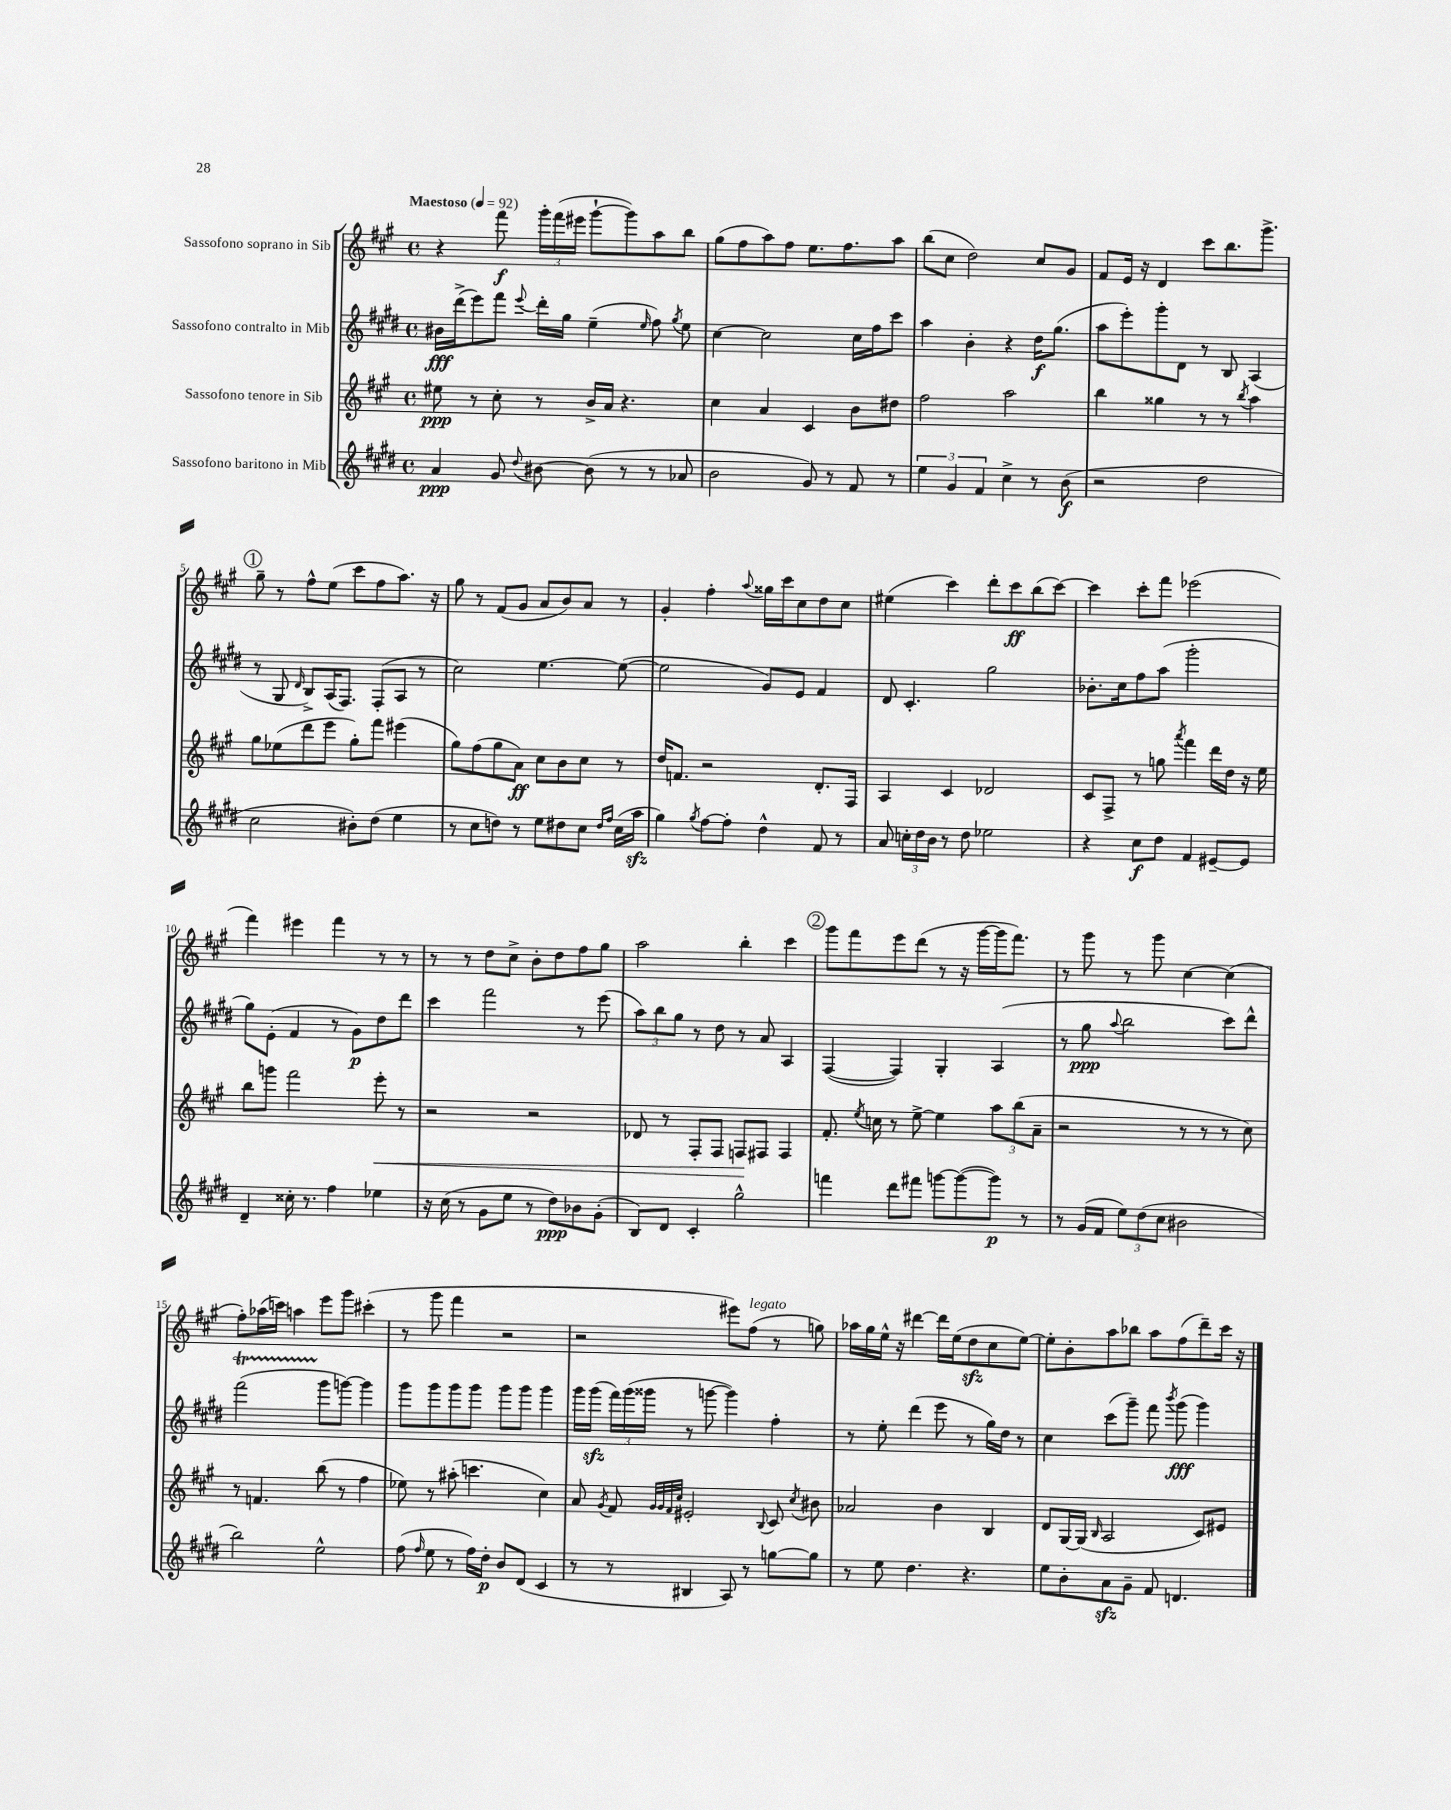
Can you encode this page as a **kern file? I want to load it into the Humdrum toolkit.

**kern	**dynam	**kern	**dynam	**kern	**dynam	**kern	**dynam
*part4	*part4	*part3	*part3	*part2	*part2	*part1	*part1
*staff4	*staff4	*staff3	*staff3	*staff2	*staff2	*staff1	*staff1
*I"Sassofono baritono in Mib	*	*I"Sassofono tenore in Sib	*	*I"Sassofono contralto in Mib	*	*I"Sassofono soprano in Sib	*
*clefG2	*	*clefG2	*	*clefG2	*	*clefG2	*
*k[f#c#g#d#]	*	*k[f#c#g#]	*	*k[f#c#g#d#]	*	*k[f#c#g#]	*
*M4/4	*	*M4/4	*	*M4/4	*	*M4/4	*
*met(c)	*	*met(c)	*	*met(c)	*	*met(c)	*
*MM92	*	*MM92	*	*MM92	*	*MM92	*
=1	=1	=1	=1	=1	=1	=1	=1
!	!	!	!	!	!	!LO:TX:a:B:t=Maestoso	!
4a/	ppp	8ee#X\	ppp	16b#X\LL	fff	4r	.
.	.	.	.	(16ddd#^\J	.	.	.
.	.	8r	.	8eee\)	.	.	.
8g#/	.	8cc#'\	.	8fff#\J	.	8fff#\	f
8qqdd#/	.	.	.	8qqeee/	.	.	.
[8b#X\	.	8r	.	16ddd#'\LL	.	24ggg#'\LL	.
.	.	.	.	.	.	(24fff#\	.
.	.	.	.	16gg#\JJ	.	.	.
.	.	.	.	.	.	24eee#X\JJ	.
(8b#\]	.	16b^/LL	.	(4ee~\	.	[8ggg#`\L	.
.	.	16a/JJ	.	.	.	.	.
8r	.	4.r	.	.	.	8ggg#\])	.
.	.	.	.	16qqee/	.	.	.
8r	.	.	.	8ff#\)	.	8aa\	.
.	.	.	.	8qgg#/	.	.	.
8a-X/	.	.	.	8ee\	.	8bb\J	.
=2	=2	=2	=2	=2	=2	=2	=2
2b\	.	4cc#\	.	[4cc#\	.	(8gg#\L	.
.	.	.	.	.	.	8ff#\	.
.	.	4a/	.	2cc#\]	.	8aa\)	.
.	.	.	.	.	.	8ff#\J	.
8g#/)	.	4c#/	.	.	.	8.ee\L	.
8r	.	.	.	.	.	.	.
.	.	.	.	.	.	8.ff#\	.
8f#/	.	8b\L	.	16cc#\LL	.	.	.
.	.	.	.	16ff#\J	.	.	.
8r	.	8dd#X\J	.	8ccc#\J	.	8aa\J	.
=3	=3	=3	=3	=3	=3	=3	=3
6ee\	.	2ff#\	.	4aa\	.	(8bb\L	.
.	.	.	.	.	.	8cc#\J	.
6g#/	.	.	.	.	.	.	.
.	.	.	.	4b'\	.	2dd\)	.
6f#/	.	.	.	.	.	.	.
4cc#^\	.	2aa\	.	4r	.	.	.
8r	.	.	.	16dd#\KL	f	8cc#/L	.
.	.	.	.	(8.gg#\J	.	.	.
(8b\	f	.	.	.	.	8g#/J	.
=4	=4	=4	=4	=4	=4	=4	=4
2r	.	4bb\	.	8aa\L	.	8f#/L	.
.	.	.	.	8eee'\)	.	16e/Jk	.
.	.	.	.	.	.	16r	.
.	.	4gg##X\	.	8ggg#'\	.	4d/	.
.	.	.	.	8d#\J	.	.	.
2dd#\	.	8r	.	8r	.	8ccc#\L	.
.	.	8r	.	8B/	.	8.bb\	.
.	.	8qbb/	.	.	.	.	.
.	.	4aa\	.	(4A/	.	.	.
.	.	.	.	.	.	8.ggg#^\J	.
!!LO:LB:g=z
!!LO:REH:place=s1:t=1
=5	=5	=5	=5	=5	=5	=5	=5
2cc#\	.	8gg#\L	.	8r	.	8gg#~\	.
.	.	(8ee-X\	.	8G#/	.	8r	.
.	.	.	.	16qqd#/	.	.	.
.	.	8ddd\	.	8B^/L)	.	8ff#^^\L	.
.	.	8eee\J	.	(16A/K	.	(8ee\J	.
.	.	.	.	8.F#/J)	.	.	.
8b#X'\L)	.	8gg#'\L)	.	.	.	8ccc#\L	.
(8dd#\J	.	8fff#\J	.	(8F#'/L	.	8ff#\	.
4ee\	.	(4eee#X\	.	8A/J	.	8.aa\J)	.
.	.	.	.	8r	.	.	.
.	.	.	.	.	.	16r	.
=6	=6	=6	=6	=6	=6	=6	=6
8r	.	8gg#\L)	.	2cc#\)	.	8gg#\	.
8cc#\L	.	(8ff#\	.	.	.	8r	.
8ddn\J)	.	8gg#\	.	.	.	(8f#/L	.
8r	.	8a\J)	ff	.	.	8g#/J	.
8ee\L	.	8cc#\L	.	[4.ee\	.	8a/L	.
8dd#X\	.	8b\	.	.	.	8b/)	.
8cc#\J	.	8cc#\J	.	.	.	8a/J	.
16qqdd#/LL	.	.	.	.	.	.	.
16qqff#/JJ	.	.	.	.	.	.	.
(16cc#\LL	.	8r	.	(8ee\_	.	8r	.
16aazz\JJ	.	.	.	.	.	.	.
=7	=7	=7	=7	=7	=7	=7	=7
4gg#\)	.	16dd/KL	.	2ee\]	.	4g#'/	.
.	.	8.fn/J	.	.	.	.	.
8qgg#/	.	.	.	.	.	.	.
[8ff#\L	.	2r	.	.	.	4ff#'\	.
8ff#'\J]	.	.	.	.	.	.	.
.	.	.	.	.	.	8qqaa/	.
4dd#^^\	.	.	.	8g#/L)	.	16gg##X\LL	.
.	.	.	.	.	.	16ccc#\J	.
.	.	.	.	8e/J	.	8cc#\	.
8f#/	.	8.d'/L	.	4f#/	.	8dd\	.
8r	.	.	.	.	.	8cc#\J	.
.	.	16F#/Jk	.	.	.	.	.
=8	=8	=8	=8	=8	=8	=8	=8
8a/	.	4A/	.	8d#/	.	(4ee#X\	.
24ccn'\LL	.	.	.	4.c#'/	.	.	.
24dd#\	.	.	.	.	.	.	.
24b\JJ	.	.	.	.	.	.	.
8r	.	4c#/	.	.	.	4ccc#\)	.
8dd#\	.	.	.	.	.	.	.
2ee-X\	.	2d-X/	.	2gg#\	.	8ddd'\L	.
.	.	.	.	.	.	8ccc#\	ff
.	.	.	.	.	.	(8bb\	.
.	.	.	.	.	.	[8ccc#\J)	.
=9	=9	=9	=9	=9	=9	=9	=9
4r	.	8c#/L	.	8.b-X'\L	.	4ccc#\]	.
.	.	8F#^/J	.	.	.	.	.
.	.	.	.	16cc#\k	.	.	.
8cc#\L	f	8r	.	8ff#\	.	8ccc#'\L	.
8dd#\J	.	8ggn\	.	(8aa\J	.	8fff#\J	.
.	.	8qaaa/	.	.	.	.	.
4f#/	.	4fff#\	.	2ggg#'\	.	(2eee-X\	.
[8e#X~/L	.	16ddd\LL	.	.	.	.	.
.	.	16dd\JJ	.	.	.	.	.
8e#/J]	.	16r	.	.	.	.	.
.	.	16ee\	.	.	.	.	.
!!LO:LB:g=z
=10	=10	=10	=10	=10	=10	=10	=10
4d#~/	.	8bb\L	.	8gg#\L)	.	4fff#\)	.
.	.	8gggn\J	.	(8e'\J	.	.	.
16cc##X'\	.	2fff#\	.	4f#/	.	4eee#X\	.
8.r	.	.	.	.	.	.	.
4ff#\	.	.	.	8r	.	4fff#\	.
.	.	.	.	8g#\L)	p	.	.
!	!	!	!LO:HP:b	!	!	!	!
4ee-X\	.	8eee'\	<	8dd#\	.	8r	.
.	.	8r	.	8ddd#\J	.	8r	.
=11	=11	=11	=11	=11	=11	=11	=11
16r	.	2r	.	4ccc#\	.	8r	.
(16cc#\	.	.	.	.	.	.	.
8r	.	.	.	.	.	8r	.
8g#\L	.	.	.	2fff#\	.	8dd\L	.
8ee\J	.	.	.	.	.	8cc#^\J	.
8r	.	2r	.	.	.	8b'\L	.
8dd#\L)	ppp	.	.	.	.	8dd\	.
8b-X\	.	.	.	8r	.	8ff#\	.
(8g#'\J	.	.	.	(8eee\	.	8gg#\J	.
=12	=12	=12	=12	=12	=12	=12	=12
8B/L)	.	8d-X/	.	12aa\L)	.	2aa\	.
.	.	.	.	12bb\	.	.	.
8d#/J	.	8r	.	.	.	.	.
.	.	.	.	12gg#\J	.	.	.
4c#'/	.	8F#'/L	.	8r	.	.	.
.	.	8F#/J	.	8dd#\	.	.	.
2gg#^^\	.	8Fn/L	.	8r	.	4bb'\	.
.	.	8F#X/J	[	8a/	.	.	.
.	.	4F#/	.	4A/	.	4ccc#\	.
!!LO:REH:place=s1:t=2
=13	=13	=13	=13	=13	=13	=13	=13
4fffn\	.	8.f#'/	.	([4F#/	.	8ggg#\L	.
.	.	.	.	.	.	8fff#\	.
.	.	8qee/	.	.	.	.	.
.	.	16ccn\	.	.	.	.	.
8ddd#\L	.	8r	.	4F#/])	.	8eee\	.
8fff#X\J	.	[8ee^\	.	.	.	(8ddd\J	.
[8gggn\L	.	4ee\]	.	4G#'/	.	8r	.
(8ggg\_	.	.	.	.	.	16r	.
.	.	.	.	.	.	[16ggg#\LL	.
8ggg\J])	p	12aa\L	.	(4A/	.	16ggg#\J]	.
.	.	.	.	.	.	8.fff#\J)	.
.	.	(12bb\	.	.	.	.	.
8r	.	.	.	.	.	.	.
.	.	12a~\J	.	.	.	.	.
=14	=14	=14	=14	=14	=14	=14	=14
8r	.	2r	.	8r	.	8r	.
(16g#/LL	.	.	.	8gg#\	ppp	8ggg#\	.
16f#/JJ	.	.	.	.	.	.	.
.	.	.	.	8qqaa/	.	.	.
12ee\L)	.	.	.	2bb\	.	8r	.
(12dd#\	.	.	.	.	.	.	.
.	.	.	.	.	.	8ggg#\	.
12cc#\J	.	.	.	.	.	.	.
2b#X\	.	8r	.	.	.	[4cc#\	.
.	.	8r	.	.	.	.	.
.	.	8r	.	8ccc#\L)	.	(4cc#\]	.
.	.	8cc#\)	.	8ddd#^^\J	.	.	.
!!LO:LB:g=z
=15	=15	=15	=15	=15	=15	=15	=15
2bb\)	.	8r	.	(2fff#T\	.	8ff#'\L)	.
.	.	4.fn/	.	.	.	(16aa-X\L	.
.	.	.	.	.	.	16cccn\JJ)	.
.	.	.	.	.	.	4aan\	.
2ee^^\	.	(8bb\	.	8ggg#\L	.	8eee\L	.
.	.	8r	.	[8gggn\J)	.	8ggg#\J	.
.	.	4ff#\	.	4ggg\]	.	(4ccc#X'\	.
=16	=16	=16	=16	=16	=16	=16	=16
(8ff#\	.	8ee-X\)	.	8ggg#\L	.	8r	.
16qqff#/	.	.	.	.	.	.	.
8ee\	.	8r	.	8ggg#\	.	8ggg#\	.
8r	.	(8aa#X'\	.	8ggg#\	.	4fff#\	.
16ff#\LL)	.	4.cccn\	.	8ggg#\J	.	.	.
16dd#'\JJ	p	.	.	.	.	.	.
8b/L	.	.	.	8ggg#\L	.	2r	.
(8d#/J	.	.	.	8ggg#\J	.	.	.
4c#/	.	4cc#\)	.	4ggg#\	.	.	.
=17	=17	=17	=17	=17	=17	=17	=17
8r	.	8a/	.	16ggg#\LL	.	2r	.
.	.	.	.	(16ggg#zz\JJ	.	.	.
.	.	8qg#/	.	.	.	.	.
8r	.	8f#/	.	24fff#\LL)	.	.	.
.	.	.	.	(24ggg#\	.	.	.
.	.	.	.	24ggg##X\JJ	.	.	.
.	.	32qqg#/LLL	.	.	.	.	.
.	.	32qqg#/	.	.	.	.	.
.	.	32qqf#/	.	.	.	.	.
.	.	32qqcc#/JJJ	.	.	.	.	.
4B#X/	.	2e#X'/	.	8r	.	.	.
.	.	.	.	[8gggn\	.	.	.
8A/)	.	.	.	4ggg\])	.	8eee#X\L)	.
!	!	!	!	!	!	!LO:TX:a:i:t=legato	!
8r	.	.	.	.	.	(8ff#\J	.
.	.	8qqB/	.	.	.	.	.
[8ggn\L	.	8c#/	.	4ff#'\	.	8r	.
.	.	8qcc#/	.	.	.	.	.
8gg\J]	.	8b#X\	.	.	.	8ggn\)	.
=18	=18	=18	=18	=18	=18	=18	=18
8r	.	2a-X/	.	8r	.	16aa-X\LL	.
.	.	.	.	.	.	16gg#\	.
8ee\	.	.	.	8ee'\	.	16ee^^\JJ	.
.	.	.	.	.	.	16r	.
4.dd#\	.	.	.	(4ddd#\	.	[4ddd#X\	.
.	.	4b\	.	8eee\	.	16ddd#\LL]	.
.	.	.	.	.	.	(16ee\J	.
4.r	.	.	.	8r	.	8ddzz\	.
.	.	4B/	.	16gg#\LL)	.	8cc#\	.
.	.	.	.	16dd#\JJ	.	.	.
.	.	.	.	8r	.	[8ee\J)	.
=19	=19	=19	=19	=19	=19	=19	=19
8ee\L	.	8d/L	.	4cc#\	.	8ee'\L]	.
8b'\	.	[16G#/L	.	.	.	8b'\	.
.	.	(16G#/JJ]	.	.	.	.	.
.	.	16qqB/	.	.	.	.	.
8azz\	.	2A/	.	(8ccc#\L	.	8aa\	.
8g#~\J	.	.	.	8ggg#~\J)	.	8bb-X\J	.
8f#/	.	.	.	8fff#\	.	8aa\L	.
.	.	.	.	8qbbb/	.	.	.
4.dn/	.	.	.	(8ggg#\	fff	(8ff#\	.
.	.	8c#/L)	.	4ggg#\)	.	8ddd~\)	.
.	.	8e#X/J	.	.	.	16ccc#\Jk	.
.	.	.	.	.	.	16r	.
==	==	==	==	==	==	==	==
*-	*-	*-	*-	*-	*-	*-	*-
